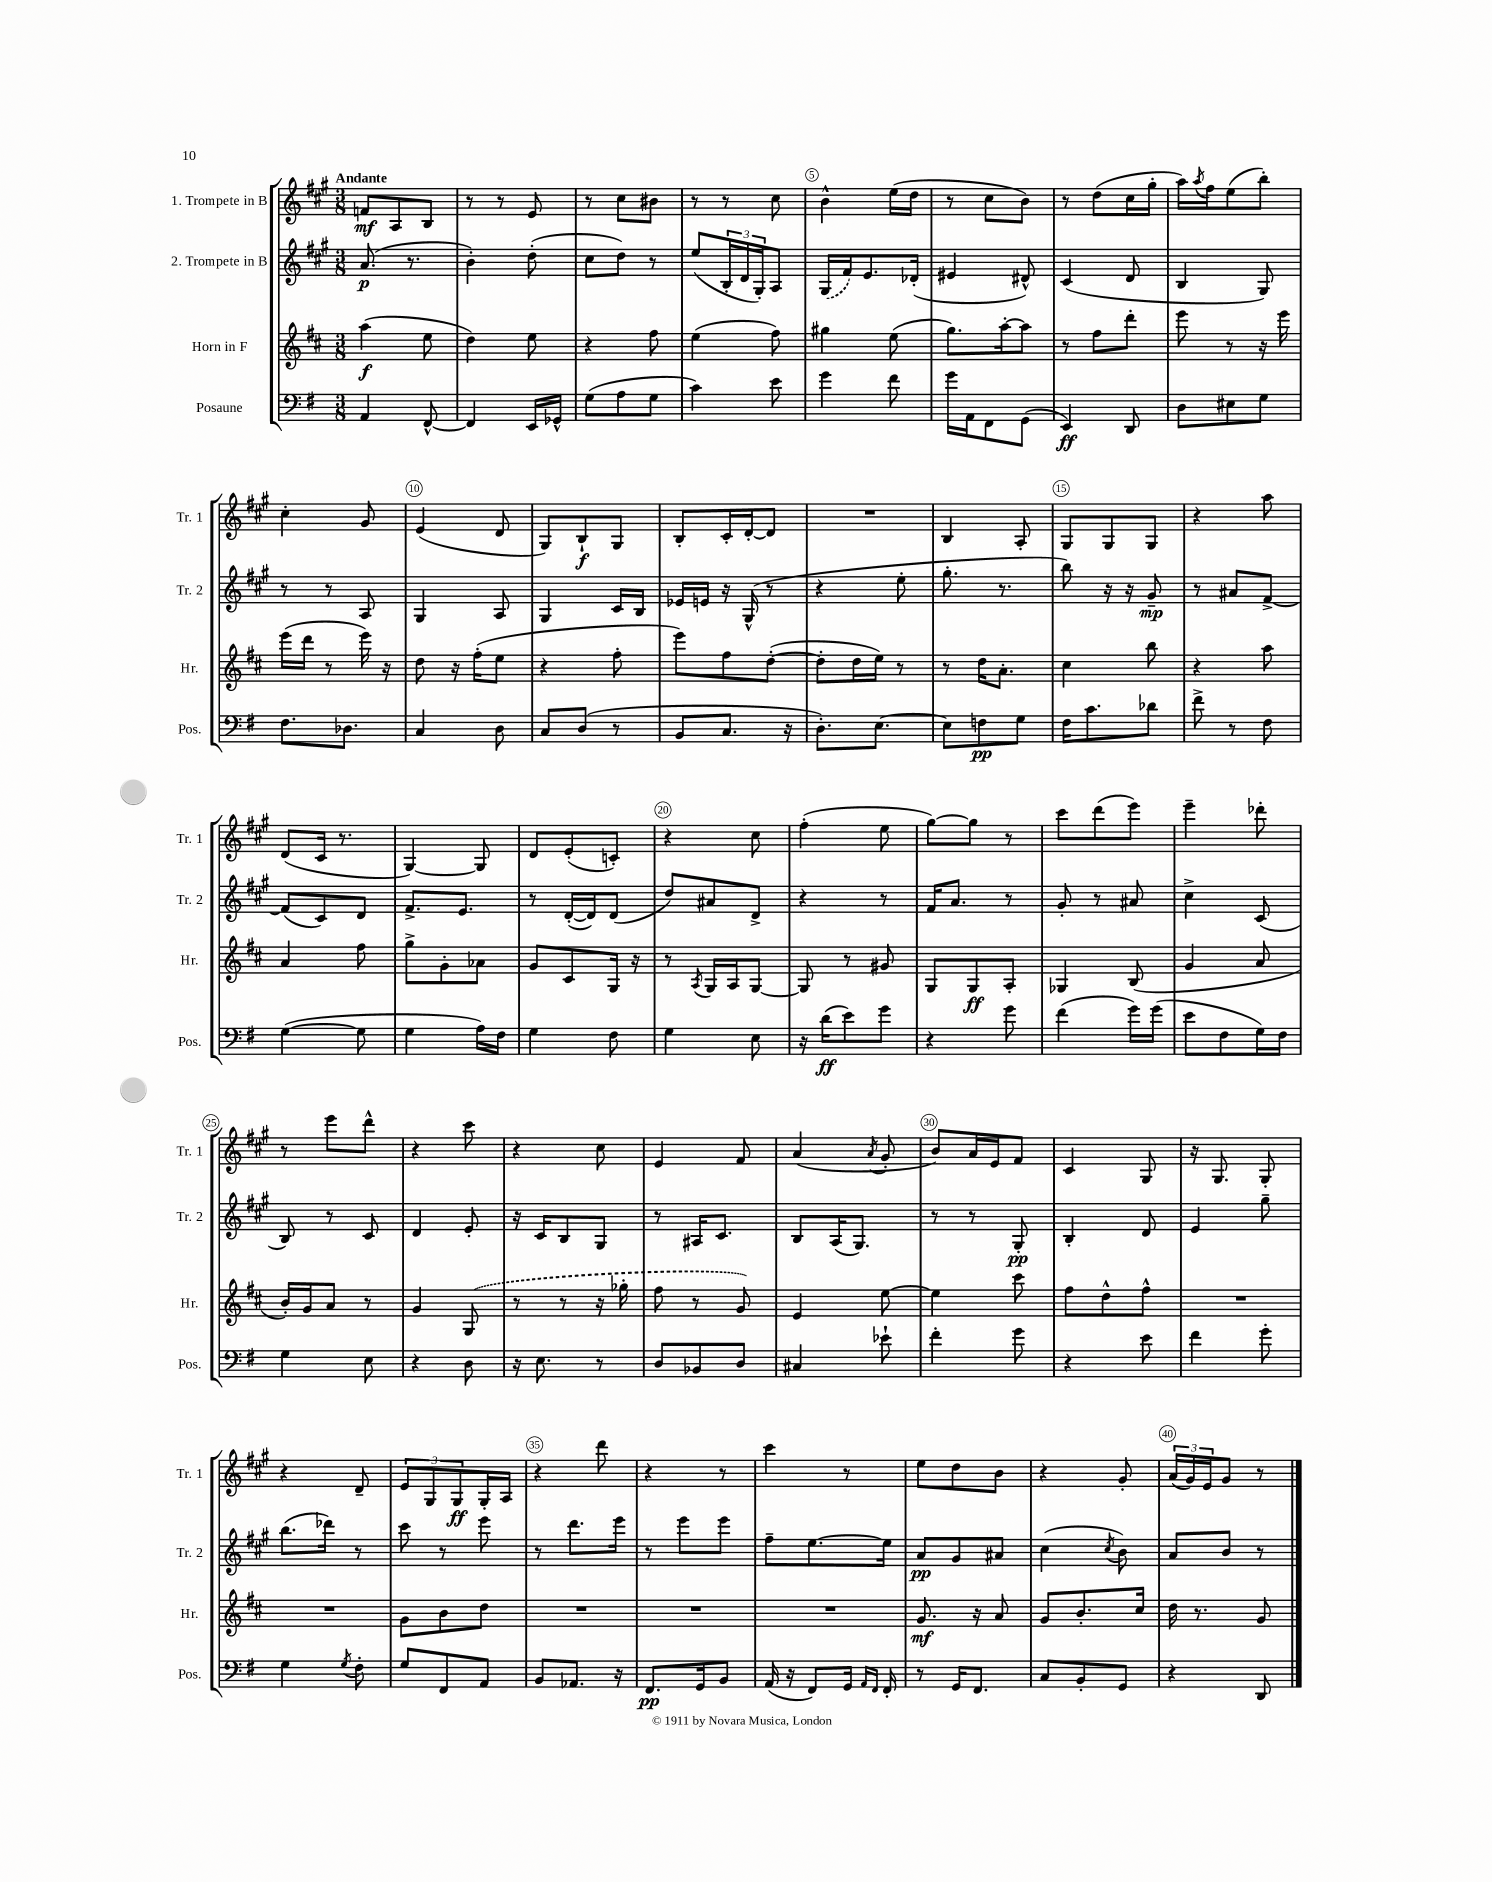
<<
\new StaffGroup <<
\new Staff = "s0" \with { instrumentName = "1. Trompete in B" shortInstrumentName = "Tr. 1" } {
    \clef treble \key a \major \numericTimeSignature \time 3/8 \tempo "Andante"
    f'8\mf a8 b8 |
    r8 r8 e'8 |
    r8 cis''8 bis'8 |
    r8 r8 cis''8 |
    b'4-^ e''16( d''16 |
    r8 cis''8 b'8) |
    r8 d''8( cis''16 gis''16-. |
    a''16) \acciaccatura { a''8 } fis''16 e''8( b''8-.) |
    cis''4-. gis'8 |
    e'4( d'8 |
    gis8) b8-!\f gis8 |
    b8-. cis'16-. d'16~-. d'8 |
    R4. |
    b4 a8-. |
    gis8 gis8 gis8 |
    r4 a''8 |
    d'8( cis'16 r8. |
    gis4~) gis8 |
    d'8 e'8-.( c'8-.) |
    r4 cis''8 |
    fis''4-.( e''8 |
    gis''8~) gis''8 r8 |
    cis'''8 d'''8( e'''8) |
    e'''4-- des'''8-. |
    r8 e'''8 d'''8-^ |
    r4 cis'''8 |
    r4 cis''8 |
    e'4 fis'8 |
    a'4( \acciaccatura { a'8 } gis'8-. |
    b'8) a'16 e'16 fis'8 |
    cis'4 gis8 |
    r16 gis8. gis8-. |
    r4 d'8-- |
    \tuplet 3/2 { e'8 gis8 gis8\ff } gis16-. a16 |
    r4 d'''8 |
    r4 r8 |
    cis'''4 r8 |
    e''8 d''8 b'8 |
    r4 gis'8-. |
    \tuplet 3/2 { a'16( gis'16) e'16 } gis'8 r8 \bar "|." |
}
\new Staff = "s1" \with { instrumentName = "2. Trompete in B" shortInstrumentName = "Tr. 2" } {
    \clef treble \key a \major \numericTimeSignature \time 3/8
    a'8.\p( r8. |
    b'4-.) d''8-.( |
    cis''8 d''8) r8 |
    e''8( \tuplet 3/2 { b16-. d'16 gis16-.) } a8 |
    \once \slurDashed gis16( fis'16) e'8. des'16-.( |
    eis'4 dis'8-^) |
    cis'4( d'8 |
    b4 gis8) |
    r8 r8 a8 |
    gis4 a8 |
    gis4 cis'16 b16 |
    ees'16 e'16 r16 gis16-^( r8 |
    r4 e''8-. |
    gis''8.-. r8. |
    b''8) r16 r16 gis'8--\mp |
    r8 ais'8 fis'8~-> |
    fis'8( cis'8) d'8 |
    fis'8.-> e'8. |
    r8 d'16~-.( d'16) d'8( |
    d''8) ais'8 d'8-> |
    r4 r8 |
    fis'16 a'8. r8 |
    gis'8-. r8 ais'8 |
    cis''4-> cis'8( |
    b8) r8 cis'8 |
    d'4 e'8-. |
    r16 cis'16 b8 gis8 |
    r8 ais16 cis'8. |
    b8 a16( gis8.) |
    r8 r8 gis8-.\pp |
    b4-. d'8 |
    e'4 gis''8-- |
    b''8.( des'''16) r8 |
    cis'''8 r8 e'''8 |
    r8 d'''8. e'''16 |
    r8 e'''8 e'''8 |
    fis''8-- e''8.~ e''16 |
    a'8\pp gis'8 ais'8 |
    cis''4( \acciaccatura { cis''8 } b'8) |
    a'8 b'8 r8 \bar "|." |
}
\new Staff = "s2" \with { instrumentName = "Horn in F" shortInstrumentName = "Hr." } {
    \clef treble \key d \major \numericTimeSignature \time 3/8
    a''4\f( e''8 |
    d''4) e''8 |
    r4 fis''8 |
    e''4( fis''8) |
    gis''4 e''8( |
    g''8.) a''16~-. a''8 |
    r8 fis''8 d'''8-. |
    e'''8 r8 r16 e'''16 |
    e'''16( d'''16 r8 e'''16) r16 |
    d''8 r16 fis''16-.( e''8 |
    r4 fis''8-. |
    e'''8) fis''8 d''8~-.( |
    d''8-. d''16 e''16) r8 |
    r8 d''16 a'8.-. |
    cis''4 b''8 |
    r4 a''8 |
    a'4 fis''8 |
    g''8-> g'8-. aes'8 |
    g'8 cis'8 g16 r16 |
    r8 \acciaccatura { a8 } g16 a16 g8~ |
    g8 r8 gis'8 |
    g8 g8\ff a8-. |
    ges4 b8( |
    g'4 a'8 |
    b'16-.) g'16 a'8 r8 |
    g'4 \once \slurDashed g8( |
    r8 r8 r16 ges''16-. |
    fis''8 r8 g'8) |
    e'4 e''8~ |
    e''4 cis'''8 |
    fis''8 d''8-^ fis''8-^ |
    R4. |
    R4. |
    g'8 b'8 d''8 |
    R4. |
    R4. |
    R4. |
    g'8.\mf r16 a'8 |
    g'8 b'8.-. cis''16 |
    d''16 r8. g'8 \bar "|." |
}
\new Staff = "s3" \with { instrumentName = "Posaune" shortInstrumentName = "Pos." } {
    \clef bass \key g \major \numericTimeSignature \time 3/8
    a,4 fis,8~-^ |
    fis,4 e,16 ges,16-^ |
    g8( a8 g8 |
    c'4) e'8 |
    g'4 fis'8 |
    g'16 a,16 fis,8 g,8( |
    e,4\ff) d,8 |
    d8 eis8 g8 |
    fis8. des8. |
    c4 d8 |
    c8 d8( r8 |
    b,8 c8. r16 |
    d8.-.) e8.~ |
    e8 f8\pp g8 |
    fis16 c'8. des'8 |
    fis'8-> r8 fis8 |
    g4~( g8 |
    g4 a16) fis16 |
    g4 fis8 |
    g4 e8 |
    r16 d'16\ff( e'8) g'8 |
    r4 g'8 |
    fis'4( g'16) g'16( |
    e'8 fis8 g16) fis16 |
    g4 e8 |
    r4 d8 |
    r16 e8. r8 |
    d8 bes,8 d8 |
    cis4 ees'8-! |
    fis'4-. g'8 |
    r4 e'8 |
    fis'4 g'8-. |
    g4 \acciaccatura { g8 } fis8-. |
    g8 fis,8 a,8 |
    b,8 aes,8. r16 |
    fis,8.\pp g,16 b,8 |
    a,16( r16 fis,8) g,16 \grace { a,16 fis,16 } fis,16-. |
    r8 g,16 fis,8. |
    c8 b,8-. g,8 |
    r4 d,8 \bar "|." |
}
>>
>>
\layout { \context { \Score \override BarNumber.break-visibility = ##(#f #t #t) barNumberVisibility = #(every-nth-bar-number-visible 5) \override BarNumber.stencil = #(make-stencil-circler 0.1 0.3 ly:text-interface::print) } }
